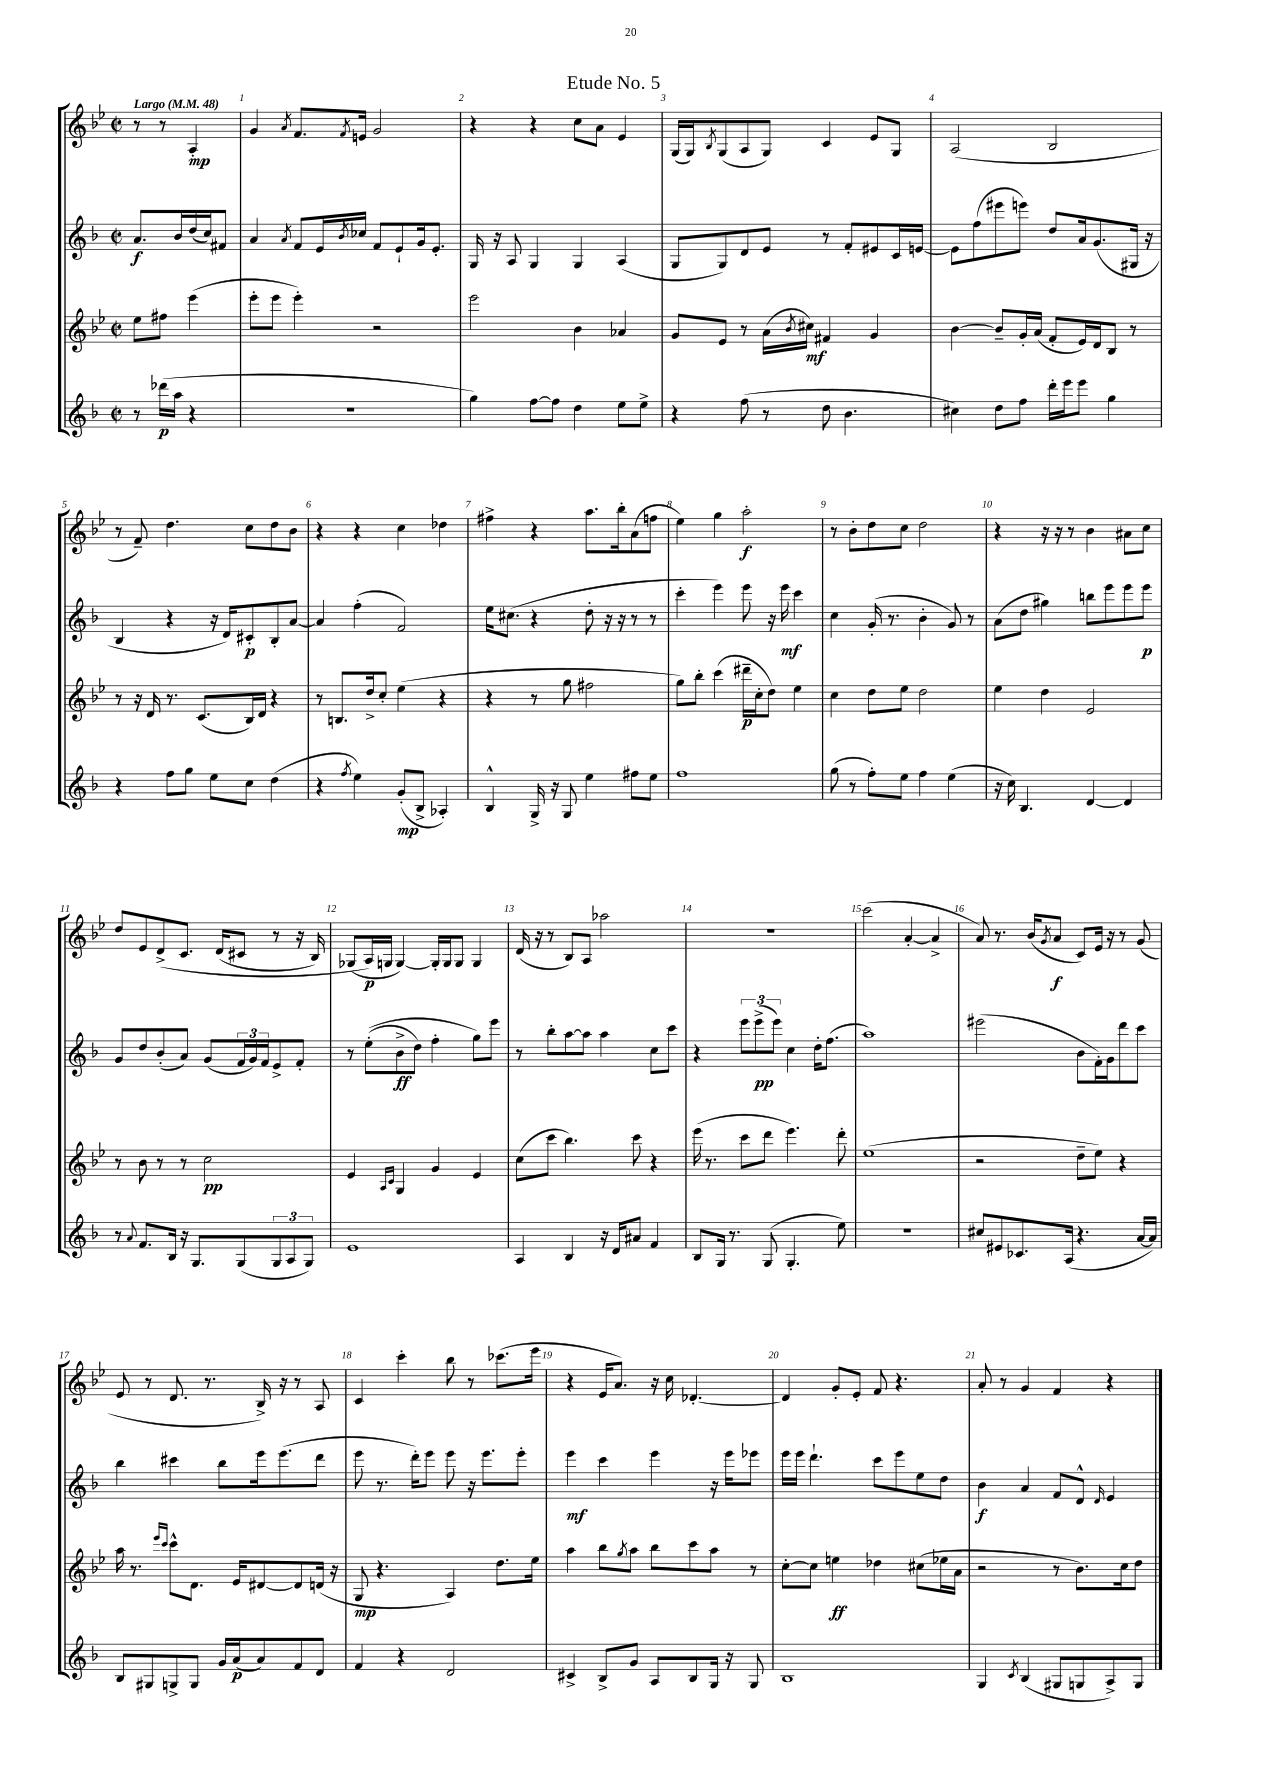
\header { title = "Etude No. 5" }
<<
\new StaffGroup <<
\new Staff = "s0" {
    \clef treble \key bes \major \defaultTimeSignature \time 2/2 \partial 2 \tempo "Largo" 4 = 48
    r8 r8 a4-.\mp |
    g'4 \acciaccatura { a'8 } f'8. \acciaccatura { f'8 } e'16 g'2 |
    r4 r4 c''8 a'8 ees'4 |
    g16( g16) \acciaccatura { bes8 } g8( a8 g8) c'4 ees'8 g8 |
    a2( bes2 |
    r8 f'8--) d''4. c''8 d''8 bes'8 |
    r4 r4 c''4 des''4 |
    fis''4-> r4 a''8. bes''16-. a'8( f''8 |
    ees''4) g''4 a''2-.\f |
    r8 bes'8-. d''8 c''8 d''2 |
    r4 r16 r16 r8 bes'4 ais'8 c''8 |
    d''8 ees'8 d'8->\( c'8. d'16( cis'8 r8 r16 bes16) |
    ges8( a16\p\) g16 g4~) g16-. g16 g8 g4 |
    d'16( r16 r8 bes8) a8 aes''2 |
    R1 |
    c'''2( a'4~-. a'4-> |
    a'8) r8. bes'16( \acciaccatura { g'8 } a'8\f c'8) ees'16 r16 r8 g'8( |
    ees'8 r8 d'8. r8. bes16->) r16 r8 a8 |
    c'4 c'''4-. bes''8 r8 ces'''8.( ees'''16 |
    r4 ees'16 a'8.) r16 c''16 des'4.~-. |
    des'4 g'8-. ees'8-. f'8 r4. |
    a'8-. r8 g'4 f'4 r4 \bar "|." |
}
\new Staff = "s1" {
    \clef treble \key f \major \defaultTimeSignature \time 2/2 \partial 2
    a'8.\f bes'16 d''16( c''16) fis'8 |
    a'4 \acciaccatura { a'8 } f'8 e'16 \acciaccatura { bes'8 } ces''16 f'8 e'8-! g'16 e'8.-. |
    g16 r16 a8 g4 g4 a4( |
    g8 g8) d'8 e'8 r8 f'8-. eis'8 c'16 e'16~ |
    e'8 f''8( eis'''8 e'''8) d''8 a'16 g'8.( gis16 r16 |
    bes4 r4 r16 d'16) cis'8-.\p bes8-. a'8~ |
    a'4 f''4-.( f'2) |
    e''16 cis''8.( r4 d''8-. r16 r16 r8 r8 |
    c'''4-. e'''4) e'''8 r16 e'''16\mf c'''4 |
    c''4 g'16-.( r8. bes'4-. g'8) r8 |
    a'8( d''8 gis''4) b''8 e'''8 e'''8 e'''8\p |
    g'8 d''8 bes'8-.( a'8) g'8( \tuplet 3/2 { f'16 g'16) f'16 } e'8-> f'8-. |
    r8 e''8-.(\( bes'8->\ff d''8) f''4-. g''8\) e'''8 |
    r8 bes''8-. a''8~ a''8 a''4 c''8 c'''8 |
    r4 \tuplet 3/2 { e'''8 e'''8->\pp( e'''8) } c''4 d''16-. f''8.( |
    a''1) |
    eis'''2( bes'8 f'16-.) g'16 d'''8 c'''8 |
    bes''4 cis'''4 bes''8 e'''16 e'''8.( d'''8 |
    e'''8 r8. d'''16-.) e'''8 e'''8 r16 e'''8. e'''8-. |
    e'''4\mf c'''4 e'''4 r16 e'''16 ees'''8 |
    e'''16 e'''16 d'''4.-! c'''8 e'''8 e''8 d''8 |
    bes'4\f a'4 f'8 d'8-^ \grace { d'16 } e'4 \bar "|." |
}
\new Staff = "s2" {
    \clef treble \key bes \major \defaultTimeSignature \time 2/2 \partial 2
    ees''8 fis''8 ees'''4( |
    ees'''8-. ees'''8 ees'''4-.) r2 |
    ees'''2 bes'4 aes'4 |
    g'8 ees'8 r8 a'16( \acciaccatura { bes'8 } cis''16\mf) fis'4 g'4 |
    bes'4~ bes'8-- g'16-. a'16( f'8-. ees'16) d'16 bes8 r8 |
    r8 r16 d'16 r8. c'8.( bes16) d'16 r4 |
    r8 b8. d''16-> c''8-. ees''4( r4 |
    r4 r8 g''8 fis''2 |
    g''8) bes''8-. c'''4( dis'''16--\p c''16-. d''8) ees''4 |
    c''4 d''8 ees''8 d''2 |
    ees''4 d''4 ees'2 |
    r8 bes'8 r8 r8 c''2\pp |
    ees'4 \grace { a16 c'16 } g4 g'4 ees'4 |
    c''8( c'''8 bes''4.) c'''8 r4 |
    ees'''16( r8. c'''8 d'''8 ees'''4.) d'''8-. |
    ees''1( |
    r2 d''8-- ees''8) r4 |
    a''16 r8. \grace { ees'''16 c'''16 } c'''8-^ d'8. ees'16 dis'8~ dis'8 d'16( r16 |
    g8\mp r4. a4) d''8. ees''16 |
    a''4 bes''8 \acciaccatura { g''8 } a''8 bes''8 c'''8 a''8 r8 |
    c''8~-. c''8 e''4\ff des''4 cis''8( ees''16 a'16 |
    r2 r8 bes'8.) c''16 d''8 \bar "|." |
}
\new Staff = "s3" {
    \clef treble \key f \major \defaultTimeSignature \time 2/2 \partial 2
    r8 des'''16\p( a''16 r4 |
    r1 |
    g''4) f''8~ f''8 d''4 e''8 e''8-> |
    r4 f''8( r8 d''8 bes'4. |
    cis''4) d''8 f''8 d'''16-. e'''16 e'''8 g''4 |
    r4 f''8 g''8 e''8 c''8 d''4( |
    r4 \acciaccatura { f''8 } e''4) g'8-.\mp( bes8-> aes4-.) |
    bes4-^ g16-> r16 g8 e''4 fis''8 e''8 |
    f''1 |
    g''8( r8 f''8-.) e''8 f''4 e''4( |
    r16 c''16) bes4. d'4~ d'4 |
    r8 \appoggiatura { a'8 } f'8. bes16 r16 g8. g8( \tuplet 3/2 { g8 a8 g8) } |
    e'1 |
    a4 bes4 r16 d'16 ais'8 f'4 |
    bes8 g16 r8. g8( g4.-. e''8) |
    R1 |
    cis''8 eis'8 ces'8. a16( r4. a'16~ a'16) |
    bes8 gis8 g8-> g8 g'16 a'16\p( a'8) f'8 d'8 |
    f'4 r4 d'2 |
    cis'4-> bes8-> g'8 a8 bes8 g16 r16 g8 |
    bes1 |
    g4 \acciaccatura { c'8 } bes4( gis8 g8 a8->) g8 \bar "|." |
}
>>
>>
\layout { \context { \Score \override BarNumber.break-visibility = ##(#f #t #t) barNumberVisibility = #all-bar-numbers-visible } }
